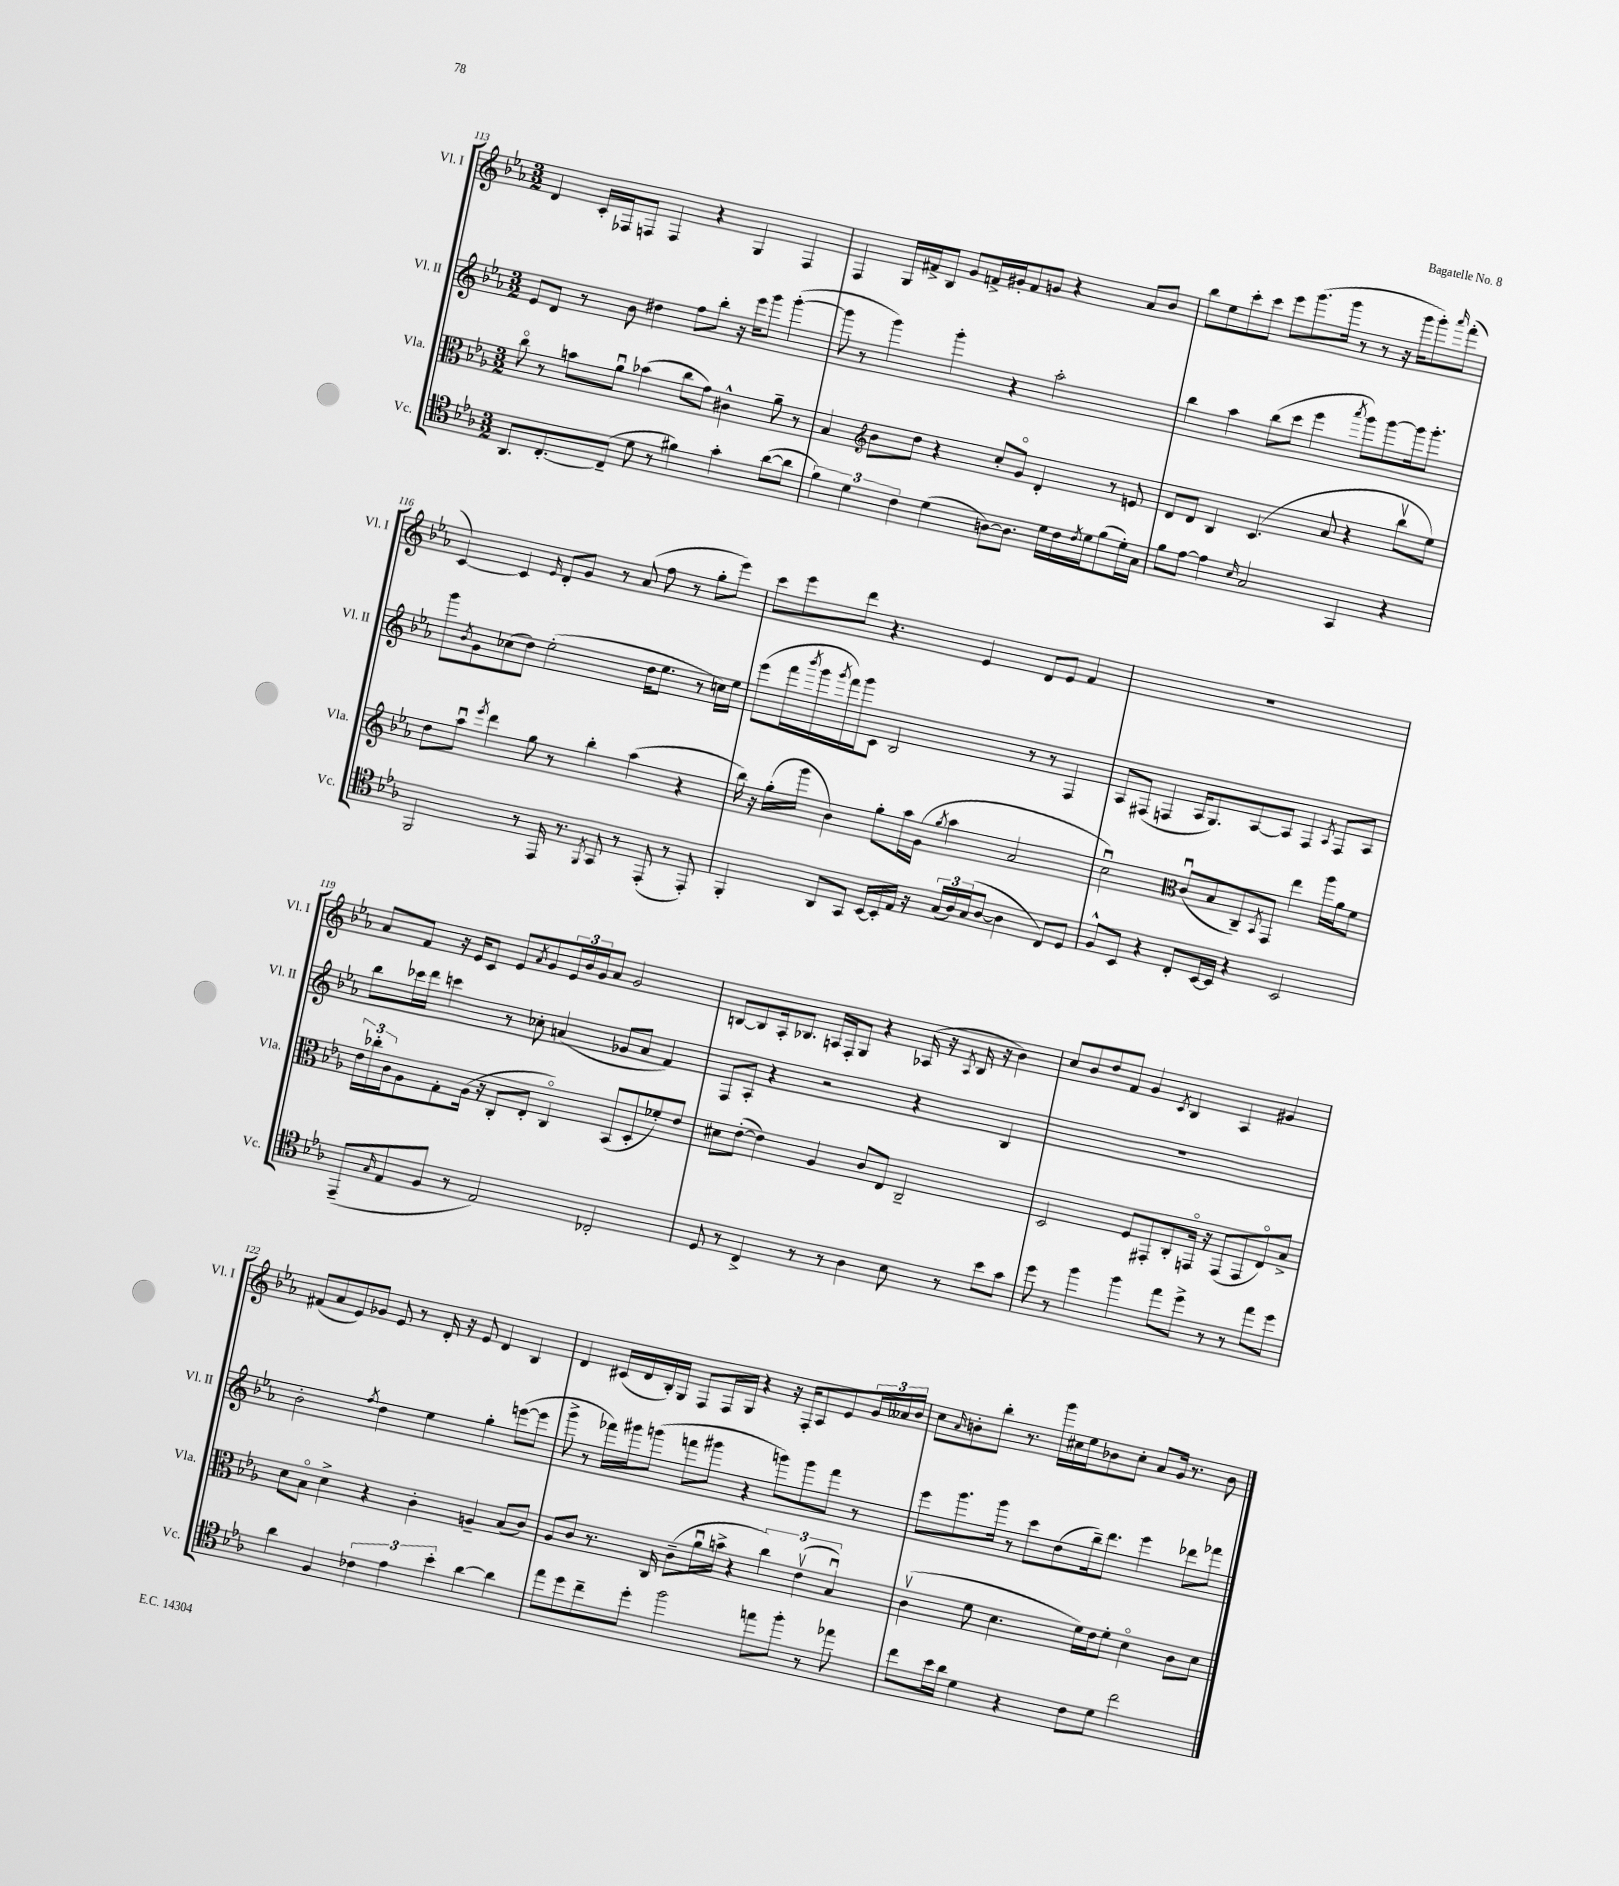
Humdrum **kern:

**kern	**kern	**kern	**kern
*part4	*part3	*part2	*part1
*staff4	*staff3	*staff2	*staff1
*I"Vc.	*I"Vla.	*I"Vl. II	*I"Vl. I
*I'Vc.	*I'Vla.	*I'Vl. II	*I'Vl. I
*clefC4	*clefC3	*clefG2	*clefG2
*k[b-e-a-]	*k[b-e-a-]	*k[b-e-a-]	*k[b-e-a-]
*M3/2	*M3/2	*M3/2	*M3/2
=113	=113	=113	=113
8.AA-/L	8cc\	8e-/L	4d/
.	8r	8d/J	.
[8.C'/	.	.	.
.	8bn\L	8r	16c'/LL
.	.	.	16F-X/J
(8C~/J]	8a-u\J	8b-\	8Fn/J
8d\	(4b-X\	4dd#X\	4F/
8r	.	.	.
4f#X\)	8cc\L	8ff\L	4r
.	8g\J)	8bb-'\J	.
4g'\	4c#X^^\	16r	4G/
.	.	16eee-\KL	.
.	.	8ggg\J	.
([8a-\L	8a-~\	([4ggg'\	4F/
8a-\J]	8r	.	.
=114	=114	=114	=114
6f\)	4B-/	8ggg\]	4F/
.	.	8r	.
6d\	.	.	.
*	*clefG2	*	*
.	8b-\L	4ggg\)	16G/LL
.	.	.	16f#X^/J
6c\	.	.	.
.	8dd\J	.	8B-/J
(4d\	4r	4ggg'\	8g/L
.	.	.	16fn^/L
.	.	.	16g#X'/J
[8An\L)	8cc'/L	4r	8f/
8.A\J]	8g/J	.	8gn/J
.	4d'/	2aa-'\	4r
16d\LL	.	.	.
16c\	.	.	.
8qc/	.	.	.
16d\J	.	.	.
(8f\	8r	.	8a-/L
16d'\L)	8en/	.	8b-/J
16G\JJ	.	.	.
=115	=115	=115	=115
8f\L	8d/L	4bb-\	8bb-\L
[8e-\J	8d/J	.	8ee-\
4e-\]	4B-/	4aa-\	8ccc'\
.	.	.	8ccc\J
16qqB-/	.	.	.
2G/	(4.c/	(8bb-\L	8eee-\L
.	.	8ccc\J	(8.ggg\
.	.	4eee-\	.
.	.	.	16ggg\Jk
.	8a-/	.	8r
.	.	8qaaa-/	.
4GG/	4r	8ggg\L)	8r
.	.	[8ggg\	16r
.	.	.	16ggg\KL
4r	8bb-v\L	16ggg\k]	8ggg'\)
.	.	8.ggg'\J	.
.	.	.	16qqaaa-/
.	8ee-\J)	.	(8fff'\J
!!LO:LB:g=z
=116	=116	=116	=116
2FF/	8dd\L	8ggg\L	[4c/)
.	.	8qb-/	.
.	8aa-u\J	8g\	.
.	8qeee-/	.	.
.	4ddd\	(8cc-X\	4c/]
.	.	8dd\J)	.
.	.	.	16qqe-/
8r	8gg\	(2ee-'\	8d'/L
16EE-/	8r	.	8g/J
8.r	.	.	.
.	4bb-'\	.	8r
8qFF/	.	.	.
8GG/	.	.	(8a-/
8r	(4aa-\	16dd\KL	8ff\
.	.	8.ee-\J	.
(8EE-'/	.	.	8r
8r	4r	8r	8gg'\L
8EE-'/)	.	16ccn\LL)	8eee-\J)
.	.	16ee-\JJ	.
=117	=117	=117	=117
4FF'/	16bb-\)	(8eee-\L	8ccc\L
.	16r	.	.
.	(16gg'\LL	16fff\L	8eee-\
.	.	8qbbb-/	.
.	16ggg\JJ	16ggg\	.
.	.	8qggg/	.
8AA-/L	4b-\)	16fff\)	8ddd\J
.	.	16ggg\J	.
8GG/J	.	8c\J	4.r
[16BB-/LL	8gg'\L	2B-/	.
16BB-'/]	.	.	.
16E-/JJ	16aa-\L	.	.
16r	(16g\JJ	.	.
.	8qgg/	.	.
(24G/LL	4aa-\	.	4e-/
24A-/)	.	.	.
(24G/J	.	.	.
[8A-/J	.	.	.
4A-\]	2a-/	8r	8d/L
.	.	8r	8e-/J
8C/L)	.	4F/	4f/
8D/J	.	.	.
=118	=118	=118	=118
8F^^/L	2ccu\)	8A-/L	1.r
8BB-/J	.	(8F#X/J	.
4r	.	4Fn/	.
*	*clefC3	*	*
8C'/L	(8cu/L	16A-/KL	.
.	.	8.G/)	.
[16BB-/L	8B-/	.	.
16BB-/JJ]	.	.	.
4r	8C~/)	[8A-/	.
.	8qBB-/	.	.
.	8GG/J	8A-/J]	.
2BB-/	4ee-\	4F/	.
.	.	8qA-/	.
.	16aa-\LL	8F/L	.
.	16a-\J	.	.
.	8f\J	8A-/J	.
!!LO:LB:g=z
=119	=119	=119	=119
(8EE-~/L	24e-\LL	8bb-\L	8a-/L
.	24cc-X'\	.	.
.	24c\J	.	.
16qqG/	.	.	.
8E-/	8A-\	16ccc-X\L	8f/J
.	.	16ddd\JJ	.
8F/J	8G'\	4cccn\	16r
.	.	.	16e-/KL
8r	(16A-\Jk	.	8c/J
.	16r	.	.
2E-/)	8C'/L	8r	8e-/L
.	.	.	8qa-/
.	8E-'/J	8cc-X'\	8g/
.	4C/)	(4an/	24e-/L
.	.	.	24b-/
.	.	.	24g/J
.	.	.	8a-/J
2C-X'/	(8BB-/L	8g-X/L	2g/
.	8D'/	8a/J	.
.	8f-X'/)	4f/)	.
.	8e-/J	.	.
=120	=120	=120	=120
8D/	8d#X\L	8F/L	[8Bn/L
8r	([8e-'\J	8A-'/J	8B/]
4C^/	4e-\])	4r	16A-'/k
.	.	.	8.B-X/J
8r	4A-/	2r	16An/LL
.	.	.	16F'/J
8r	.	.	8G/J
4A-\	8c/L	.	4r
.	8E-/J	.	.
8B-\	2C~/	4r	(16A-X/
.	.	.	16r
.	.	.	8qA-/
8r	.	.	16B-/
.	.	.	16r
8b-\L	.	4B-/	4b-\)
8g\J	.	.	.
=121	=121	=121	=121
8dd\	2D/	1.r	8cc/L
8r	.	.	8b-/
4ff\	.	.	8dd/
.	.	.	8f/J
4ff\	8F/L	.	4g/
.	8GG#X'/	.	.
.	.	.	8qc/
8ee-\L	8C'/	.	4B-/
8dd^\J	16GGn/Jk	.	.
.	16r	.	.
8r	(8GG/L	.	4A-/
8r	8GG/	.	.
8ee-\L	8E-/)	.	4g#X/
8dd\J	8B-^/J	.	.
!!LO:LB:g=z
=122	=122	=122	=122
4a-\	8d\L	2b-'\	(8f#X/L
.	8B-\J	.	8a-/
4F/	4d^\	.	8e-/)
.	.	.	8g-X/J
.	.	8qff/	.
6c-X\	4r	4dd\	8e-/
.	.	.	8r
6e-\	.	.	.
.	4c'\	4ee-\	16d'/
.	.	.	16r
6b-'\	.	.	.
.	.	.	8e-/
[4a-\	4An~/	4gg'\	4d/
4a-\]	(8B-/L	([8eeen\L	4B-/
.	8c/J)	8eee\J]	.
=123	=123	=123	=123
8ee-\L	8A-/L	8ggg^\	4d/
8dd\	8c/J	8r	.
8cc~\	8.r	16fff-X\LL)	(16c#X/LL
.	.	16ggg#X\J	16d/
8dd'\J	.	(8gggn\J	16B-'/)
.	16C/	.	16G/JJ
2ff\	(8c~\L	8fffn\L	8F/L
.	16a-u\L	8ggg#X\J	16F/L
.	16bn^\JJ	.	16G/JJ
.	4r	4r	4r
8een\L	6cc\)	8gggn\L)	16r
.	.	.	16F'/KL
8ff'\J	.	8ggg\	8A-/
.	(6e-v\	.	.
8r	.	8fff\J	8e-/
.	6B-u/)	.	.
8ee-X\	.	8r	24g/L
.	.	.	24a--X/
.	.	.	24b-/JJ
=124	=124	=124	=124
8cc\L	(4cv\	8eee-\L	8cc\L
.	.	.	16qqa-/
16b-\L	.	8.ggg\	8bn'\
16a-\JJ	.	.	.
4d\	8f\	.	8bb-'\J
.	.	16ggg\Jk	.
.	4.d\	8r	8.r
4r	.	8ccc\L	.
.	.	.	16ggg\LL
.	.	(8dd\	16cc#X\
.	.	.	16ee-\J
8c\L	16f\LL)	16bb-~\k)	8b-X\
.	16e-\J	8.ddd\J	.
8d\J	8f'\J	.	8cc#'\J
2cc\	4d\	4eee-\	8a-/L
.	.	.	16g/Jk
.	.	.	8.r
.	8c\L	8ddd-X\L	.
.	8d\J	8fff-X\J	8b-\
==	==	==	==
*-	*-	*-	*-
